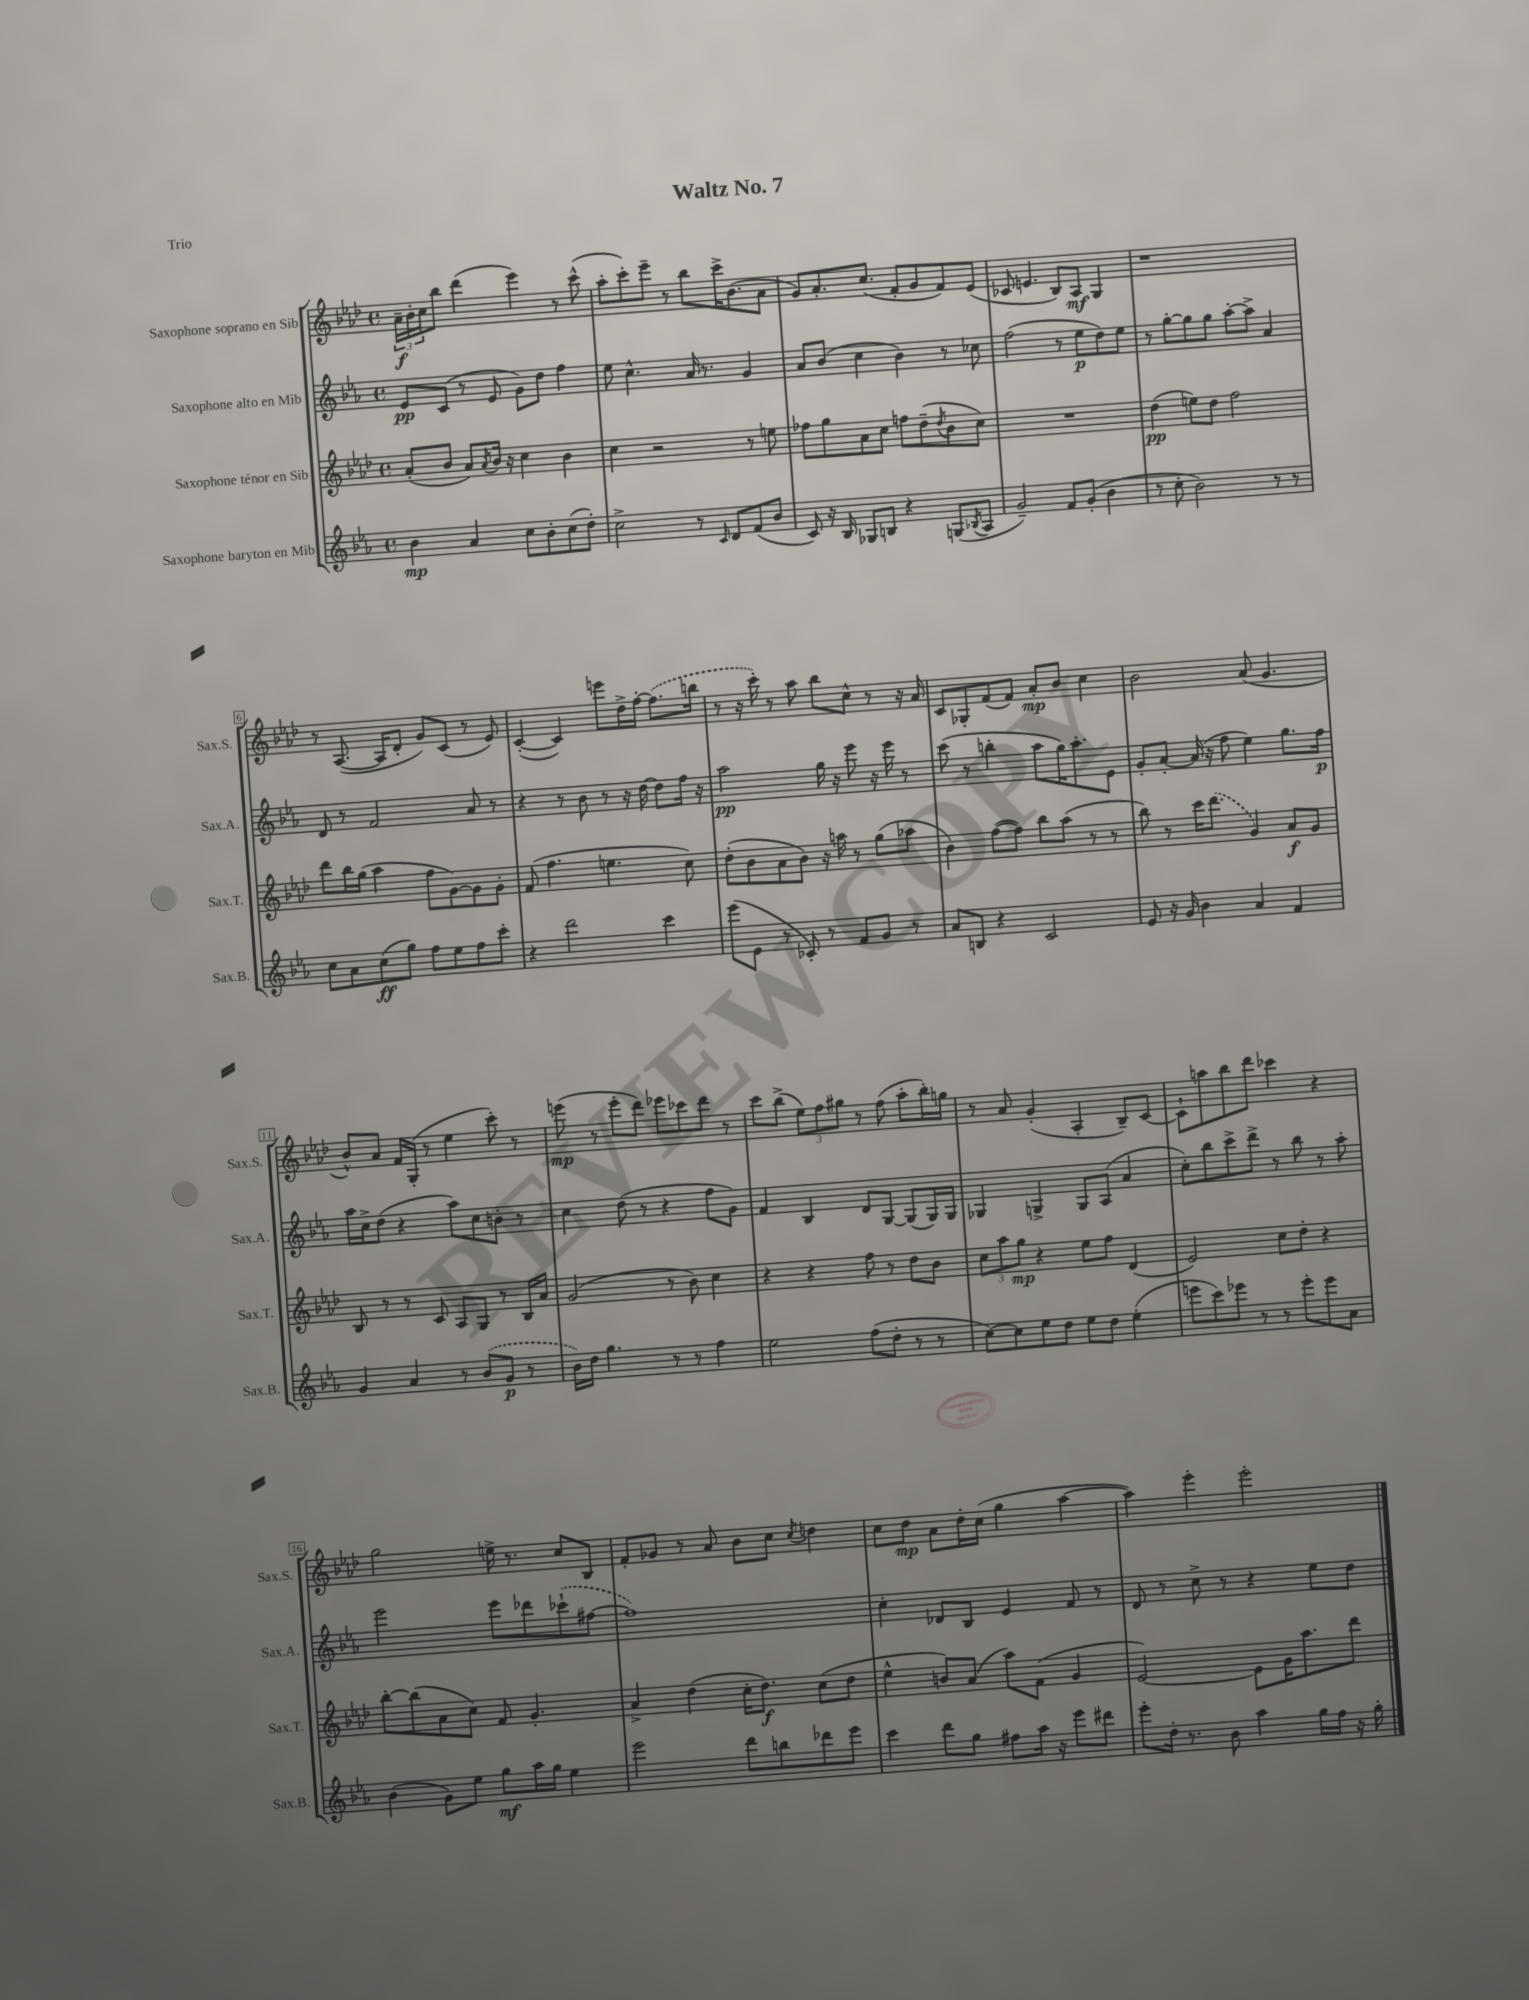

**kern	**kern	**kern	**kern
*staff4	*staff3	*staff2	*staff1
*clefG2	*clefG2	*clefG2	*clefG2
*k[b-e-a-]	*k[b-e-a-d-]	*k[b-e-a-]	*k[b-e-a-d-]
*M4/4	*M4/4	*M4/4	*M4/4
*met(c)	*met(c)	*met(c)	*met(c)
4b-\	(8a-'/L	8e-/L	24a-~\LL
.	.	.	24b-'\
.	.	.	24cc\J
.	8b-/J	(8c/J	8bb-\J
4a-/	8a-/L)	8r	(4ddd-\
.	8qa-/	.	.
.	16b-/Jk	8e-/	.
.	16r	.	.
8cc\L	4cc\	8g\L)	4eee-\)
8b-'\	.	8dd\J	.
(8cc\	4b-\	4ff\	8r
8dd'\J)	.	.	(8ccc^^\
=	=	=	=
2cc^\	4cc\	8ee-\	8aa-'\L
.	.	4.cc^^\	8ccc'\)
.	2r	.	8eee-~\J
.	.	.	8r
8r	.	16a-/	8bb-\L
.	.	8.r	.
16qqc/	.	.	.
8d/L	.	.	16ccc^\K
.	.	.	(8.b-\
(8f/	8r	4g/	.
8b-/J	8ee\	.	8a-\J
=	=	=	=
8c/)	8ff-\L	8a-/L	8g/L)
16r	8gg\	(8b-/J	8.a-'/
16B-/	.	.	.
8G-/L	8a-\	4cc\	.
.	.	.	(8.cc/J
8B/J	8cc\J	.	.
4r	8ff\L	4b-\)	8f'/L
.	(8dd-~\	.	8g/
.	8qdd-/	.	.
(8G/L	8b-\	8r	8f/)
8qB-/	.	.	.
8A-/J	8cc\J)	8cc-\	(8e-/J
=	=	=	=
2g~/)	1r	(2ff\	8c-/
.	.	.	4.e/
8f/L	.	8r	8B-/L)
(8g'/J	.	8ee-\L	8A-/J
4b-\	.	8dd\)	4G/
.	.	8ee-\J	.
=	=	=	=
8r	(4dd-\	8r	1r
8cc'\	.	[8gg'\L	.
2b-\)	8ee\L)	8gg\]	.
.	8dd-\J	8gg\J	.
.	2ff\	[8aa-'\L	.
.	.	8aa-^\]J	.
8r	.	4a-/	.
8r	.	.	.
=	=	=	=
8cc\L	8ddd-\L	8d/	8r
8a-\	16bb-\L	8r	([8.A-/
.	(16gg\JJ	.	.
(8cc\	4aa-\	2f/	.
.	.	.	16A-/]LK
8gg\J)	.	.	8d-'/J
8ff\L	8ff\L	.	8g/L)
8ee-\	[8g\)	.	(8c/J
8ff\	8g\]	8a-/	8r
8ccc'\J	8g'\J	8r	8e-/)
=	=	=	=
4r	(8f/	4r	([4c'/
.	4.ff\	.	.
2ddd\	.	8r	4c/])
.	.	8b-\	.
.	4.ee\	8r	8eee\L
.	.	16r	16dd-^\L
.	.	[16dd\	[16ff'\JJ
4ccc\	.	8dd\]L	(8.ff\]L
.	8cc\)	16ff\Jk	.
.	.	16r	16bb\Jk
=	=	=	=
(8eee-\L	(8dd-'\L	2aa-\	8r
8e-\J	8b-\	.	16r
.	.	.	16ccc'\)
8r	8a-\	.	8r
8c-'/)	8b-\J)	.	8aa-\
8r	16r	16gg\	8bb-\L
.	16aa\	16r	.
8f/L	8r	8eee-\	8cc^^\J
8g/J	(8gg\L	16r	8r
.	.	16eee-\	.
8r	8aa-\J	8r	16r
.	.	.	16a-/
=	=	=	=
8a-/L	4b-\)	(8ccc\	8c/L
8B/J	.	8r	8G-'/
4r	([8ff\L	4bb'\	(8f/
.	8ff\]J)	.	8f/J)
2c/	8bb-\L	8aa-\L	8a-'/L
.	(8aa-\J	16gg\K)	8b-/J
.	.	8.aa-'\	.
.	8r	.	4cc\
.	8r	8e-\J	.
=	=	=	=
8e-/	8bb-\)	8g'/L	2b-\
16r	8r	[8a-'/J	.
16g/	.	.	.
4b-\	16ccc\LK	(16a-/]	.
.	(8.ddd-\J	16r	.
.	.	8ff\	.
4a-/	4g/)	4ee-\)	(8a-/
.	.	.	4.g/
4f/	8a-/L	8.gg\L	.
.	8g/J	.	.
.	.	16ff\Jk	.
=	=	=	=
4g/	8B-/	16aa-\LL	8b-^^/L)
.	.	16cc^\J	.
.	8r	(8dd\J	8a-/J
4a-/	8r	4r	16f/LL
.	.	.	(16G'/JJ
.	8c/	.	8r
8r	8A-/L	8aa-\L)	4ee-\
(8b-/L	8G/J	8cc\	.
8g/J	8r	8b'\J	8ccc'\)
8r	16B-/LL	8r	8r
.	16a-/JJ	.	.
=	=	=	=
16b-\LL)	(2g/	4cc\	(8eee\
16dd\JJ	.	.	.
4.gg\	.	.	8r
.	.	(8dd\	8eee'\L
.	.	8r	8ddd-\J)
8r	8r	4r	8eee-\L
8r	8b-\)	.	8ccc-\
4ff\	4cc\	8ff\L	8ddd-\J
.	.	8g\J)	8r
=	=	=	=
2ee-\	4r	4f/	8ccc\L
.	.	.	(8bb-^\J
.	4r	4B-/	12ee-\L)
.	.	.	12ff\
.	.	.	12gg#\J
(8ff\L	8ff\	8d/L	8r
8dd'\J	8r	[8G/J	(8ff\
8r	8dd-\L	(8G/]L	8aa-'\L
8r	8b-\J	16G/L)	16bb-'\L)
.	.	16G/JJ	16gg\JJ
=	=	=	=
[8cc\L)	12cc\L	4G-/	8r
.	12aa-\	.	.
8cc\]	.	.	8a-/
.	12gg\J	.	.
8ee-\	4r	4G^/	(4g'/
8dd\J	.	.	.
8ee-\L	8ee-\L	8G/L	4A-'/
8dd\J	8ff\J	(8A-/J	.
(4ee-'\	(4d-/	4a-/	8B-~/L)
.	.	.	[8c/J
=	=	=	=
8eee\L	2e-/)	8cc'\L)	8c`\]L
8ccc\)	.	8bb-\	8aa\
8eee-\J	.	8ccc^\	8bb-\
8r	.	8ddd^\J	8ddd-\J
8r	8cc\L	8r	4ccc-\
8eee-'\L	8dd-'\J	8bb-\	.
8eee-\	4r	8r	4r
8a-\J	.	8aa-'\	.
=	=	=	=
(4b-\	[8bb-'\L	2eee-\	2gg\
.	(8bb-\]	.	.
8g\L)	8a-\	.	.
8ee-\J	8cc\J)	.	.
8gg\L	8f/	8eee-\L	16ee^\
.	.	.	8.r
16aa-\L	4.g'/	8ddd-\	.
16gg\JJ	.	.	.
4ee-\	.	(8ccc-`\	8cc/L
.	.	[8ff#\J	8B-/J
=	=	=	=
2eee-\	4a-^/	1ff#])	8f'/L
.	.	.	8g-/J
.	(4dd-\	.	8r
.	.	.	8a-/
8ddd\L	16cc'\LK	.	8b-\L
.	8.dd-\J)	.	.
8bb\	.	.	8cc\J
.	.	.	8qcc/
8ddd-\	(8cc\L	.	4dd\
8eee-\J	8dd-\J	.	.
=	=	=	=
4ccc\	4ee-^^\	4cc'\	8cc\L
.	.	.	8dd-\J
8ddd\L	8b/L)	8d-/L	8a-\L
8gg\J	(8a-/J	8B-/J	16dd-'\L
.	.	.	(16cc\JJ
8ff#\L	8aa-\L)	4e-/	4gg\
16aa-\Jk	(8f\J	.	.
16r	.	.	.
8eee-\L	4g/	8f/	[4aa-\
8ddd#\J	.	8r	.
=	=	=	=
8eee-'\L	[2e-/)	8d/	4aa-\])
16dd'\Jk	.	8r	.
8.r	.	.	.
.	.	8cc^\	4eee-'\
8b-\	.	8r	.
4aa-\	8e-\]L	4r	2eee-'\
.	16g\K	.	.
.	8.aa-\	.	.
16gg\LL	.	8ee-\L	.
16ff\JJ	.	.	.
16r	8ddd-\J	8dd\J	.
16gg'\	.	.	.
==	==	==	==
*-	*-	*-	*-
